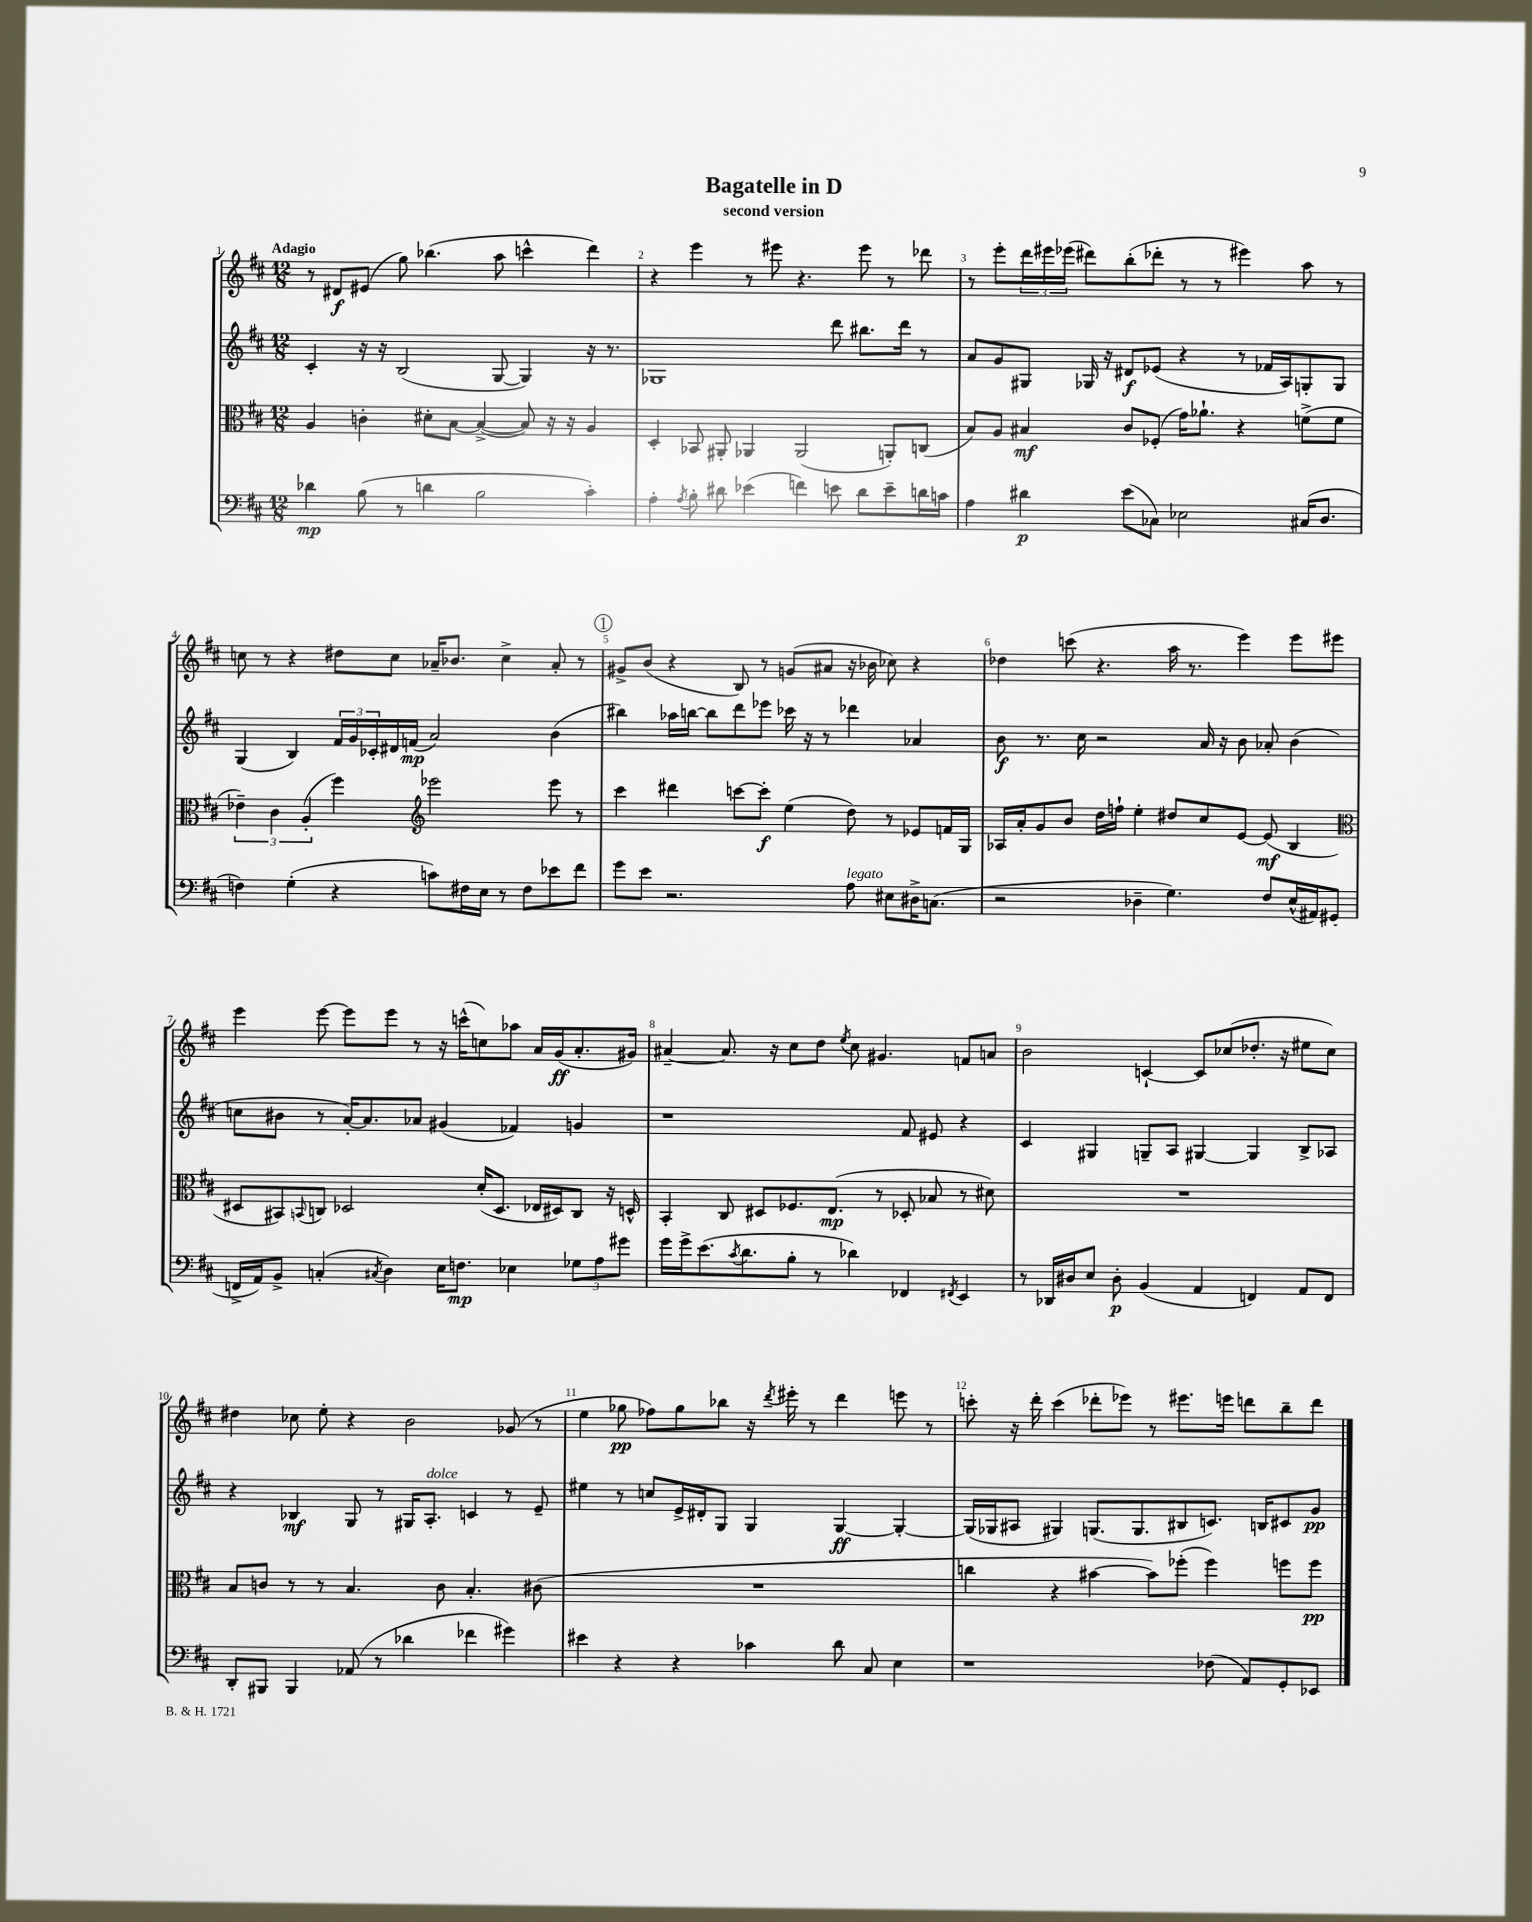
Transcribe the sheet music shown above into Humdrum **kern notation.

**kern	**kern	**kern	**kern
*staff4	*staff3	*staff2	*staff1
*clefF4	*clefC3	*clefG2	*clefG2
*k[f#c#]	*k[f#c#]	*k[f#c#]	*k[f#c#]
*M12/8	*M12/8	*M12/8	*M12/8
4d-	4A	4c#'	8r
.	.	.	8d#
(8B	4c'	16r	(8e#
.	.	16r	.
8r	.	(2B	8gg)
4d	8d#'	.	(4.bb-
.	[8B	.	.
2B	(4B^_	.	.
.	.	[8G	8aa
.	8B])	4G])	4ccc^^
.	16r	.	.
.	16r	.	.
4c#')	4A	16r	4ddd)
.	.	8.r	.
=	=	=	=
4A'	4D'	1G-	4r
8qA	.	.	.
8B'	8BB-	.	4eee
8d#	8AA#'	.	.
(4e-	4AA-	.	8r
.	.	.	8eee#
4f)	(2AA-	.	4.r
8e	.	8ddd	.
8d#	.	8.bb#	8eee#
8e~	8AA')	.	8r
.	.	16ddd	.
16d	(8C	8r	8ddd-
16c	.	.	.
=	=	=	=
4A	8B)	8a	8r
.	8A	8g	8eee'
4d#	4B#	8G#	24ddd
.	.	.	24eee#
.	.	.	(24eee-
.	.	16G-	8ddd#)
.	.	16r	.
(8e	8c#	8d#	(8bb'
8C-)	(8F-'	(8e-	8ddd-'
2E-	16g)	4r	8r
.	8.a-`	.	.
.	.	.	8r
.	4r	8r	4eee#)
.	.	16f-	.
.	.	16A)	.
(16C#	(8f^	8G'	8aa
8.D	.	.	.
.	8f	8G	8r
=	=	=	=
4F)	6e-~)	(4G	8cc
.	.	.	8r
.	6c#	.	.
(4G'	.	4B)	4r
.	(6A'	.	.
4r	4ff#)	24f#	8dd#
.	.	24g	.
.	.	24c-'	.
.	.	16d#	8cc
.	.	(16f	.
*	*clefG2	*	*
8c)	2eee-	2a)	16a-~
.	.	.	8.b-
16F#	.	.	.
16E	.	.	.
8r	.	.	4cc^
8F#	.	.	.
8e-	8eee-	(4b	8a-'
8f#	8r	.	8r
=	=	=	=
8g	4ccc#	4bb#)	8g#^
8e	.	.	(8b
2.r	4ddd#	16aa-	4r
.	.	[16bb	.
.	.	8bb]	.
.	[8ccc	8ddd	8B)
.	8ccc']	8eee-	8r
.	(4ee	16ccc-	(8g
.	.	16r	.
.	.	8r	8a#
8A	8dd)	4ddd-	16r
.	.	.	16b-
8E#	8r	.	8cc-)
16D#^	8e-	4a-	4r
(8.C	.	.	.
.	16f	.	.
.	16G	.	.
=	=	=	=
2r	16A-	8b	4dd-
.	16a'	.	.
.	8g	8.r	.
.	8b	.	(8ccc
.	.	16cc#	.
.	16dd	2r	4.r
.	16ff`	.	.
4D-~	4ee'	.	.
4.G)	8dd#	.	16aa
.	.	.	8.r
.	8cc#	16a	.
.	.	16r	.
.	[8e	8b	4eee)
8F#	(8e]	8a-'	.
(16E^^	4B	(4b	8eee
16AA#)	.	.	.
(8GG#	.	.	8eee#
=	=	=	=
*	*clefC3	*	*
16FF^	8D#	8cc	4eee
16AA)	.	.	.
8BB^	8BB#)	8b#	.
.	8qqBB	.	.
(4C'	8C	8r	[8eee
.	2D-	[16a')	8eee]
.	.	8.a]	.
8qC#	.	.	.
4D)	.	.	8eee
.	.	8a-	8r
16E	.	(4g#	16r
8.F	.	.	(16ccc^^
.	(16d'	.	8cc)
.	8.D-	.	.
4E-	.	4f-)	8aa-
.	16E-	.	16a
.	16D#)	.	(16g
12G-	8C	4g	8.a'
12A	.	.	.
.	16r	.	.
12g#	.	.	.
.	16D^^	.	16g#)
=	=	=	=
16g	4BB'	1r	[4a#~
16g^	.	.	.
(8.e	.	.	.
.	8C#	.	8.a#]
8qc#	.	.	.
8.d	.	.	.
.	8D#	.	.
.	.	.	16r
8B'	8.F-	.	8cc#
8r	.	.	8dd
.	(8.E	.	.
.	.	.	8qee
4d-)	.	.	8cc#
.	8r	.	4.g#
4FF-	8D-'	8f#	.
.	8B-	8e#	.
8qFF#	.	.	.
4EE	8r	4r	8f
.	8d#)	.	8a
=	=	=	=
8r	1.r	4c#	2b
16DD-	.	.	.
16D#	.	.	.
8E	.	4G#	.
8D#'	.	.	.
(4BB	.	8G~	[4c`
.	.	8A	.
4AA	.	[4G#	8c]
.	.	.	(8cc-
4FF)	.	4G#]	8.dd-'
.	.	.	16r
8AA	.	8B^	8ee#
8FF	.	8A-	8cc-)
=	=	=	=
8DD'	8B	4r	4dd#
8BBB#	8c	.	.
4BBB#	8r	4B-	8cc-
.	8r	.	8ee'
(8AA-	4.B	8G	4r
8r	.	8r	.
4d-	.	16G#	2b
.	.	8.A'	.
.	8c	.	.
4f-	4.B'	4c	.
4g#)	.	8r	(8g-
.	(8c#	8e~	8r
=	=	=	=
4e#	1.r	4ee#	4ee
4r	.	8r	8gg-
.	.	8cc	8ff-)
4r	.	16e^	8gg-
.	.	16d#'	.
.	.	8G	8bb-
4c-	.	4G	16r
.	.	.	8qddd
.	.	.	16eee#'
.	.	.	8r
8d	.	[4G	4ddd
8C#	.	.	.
4E	.	4G'_	8eee
.	.	.	8r
=	=	=	=
1r	4cc	(16G]	8ccc'
.	.	16G-	.
.	.	8A#	16r
.	.	.	16ddd'
.	4r	4G#)	(4ccc
.	[4b#	(8.G	8ddd-'
.	.	.	8eee-)
.	.	8.G	.
.	8b#])	.	8r
.	(8ff-'	8B#	8.eee#
(8F-	4ff-)	8.c)	.
.	.	.	16eee
8AA)	.	.	8ddd
.	.	16B	.
8GG'	8ff	8c#	8bb~
8EE-	8ff	8g	8ddd
==	==	==	==
*-	*-	*-	*-
